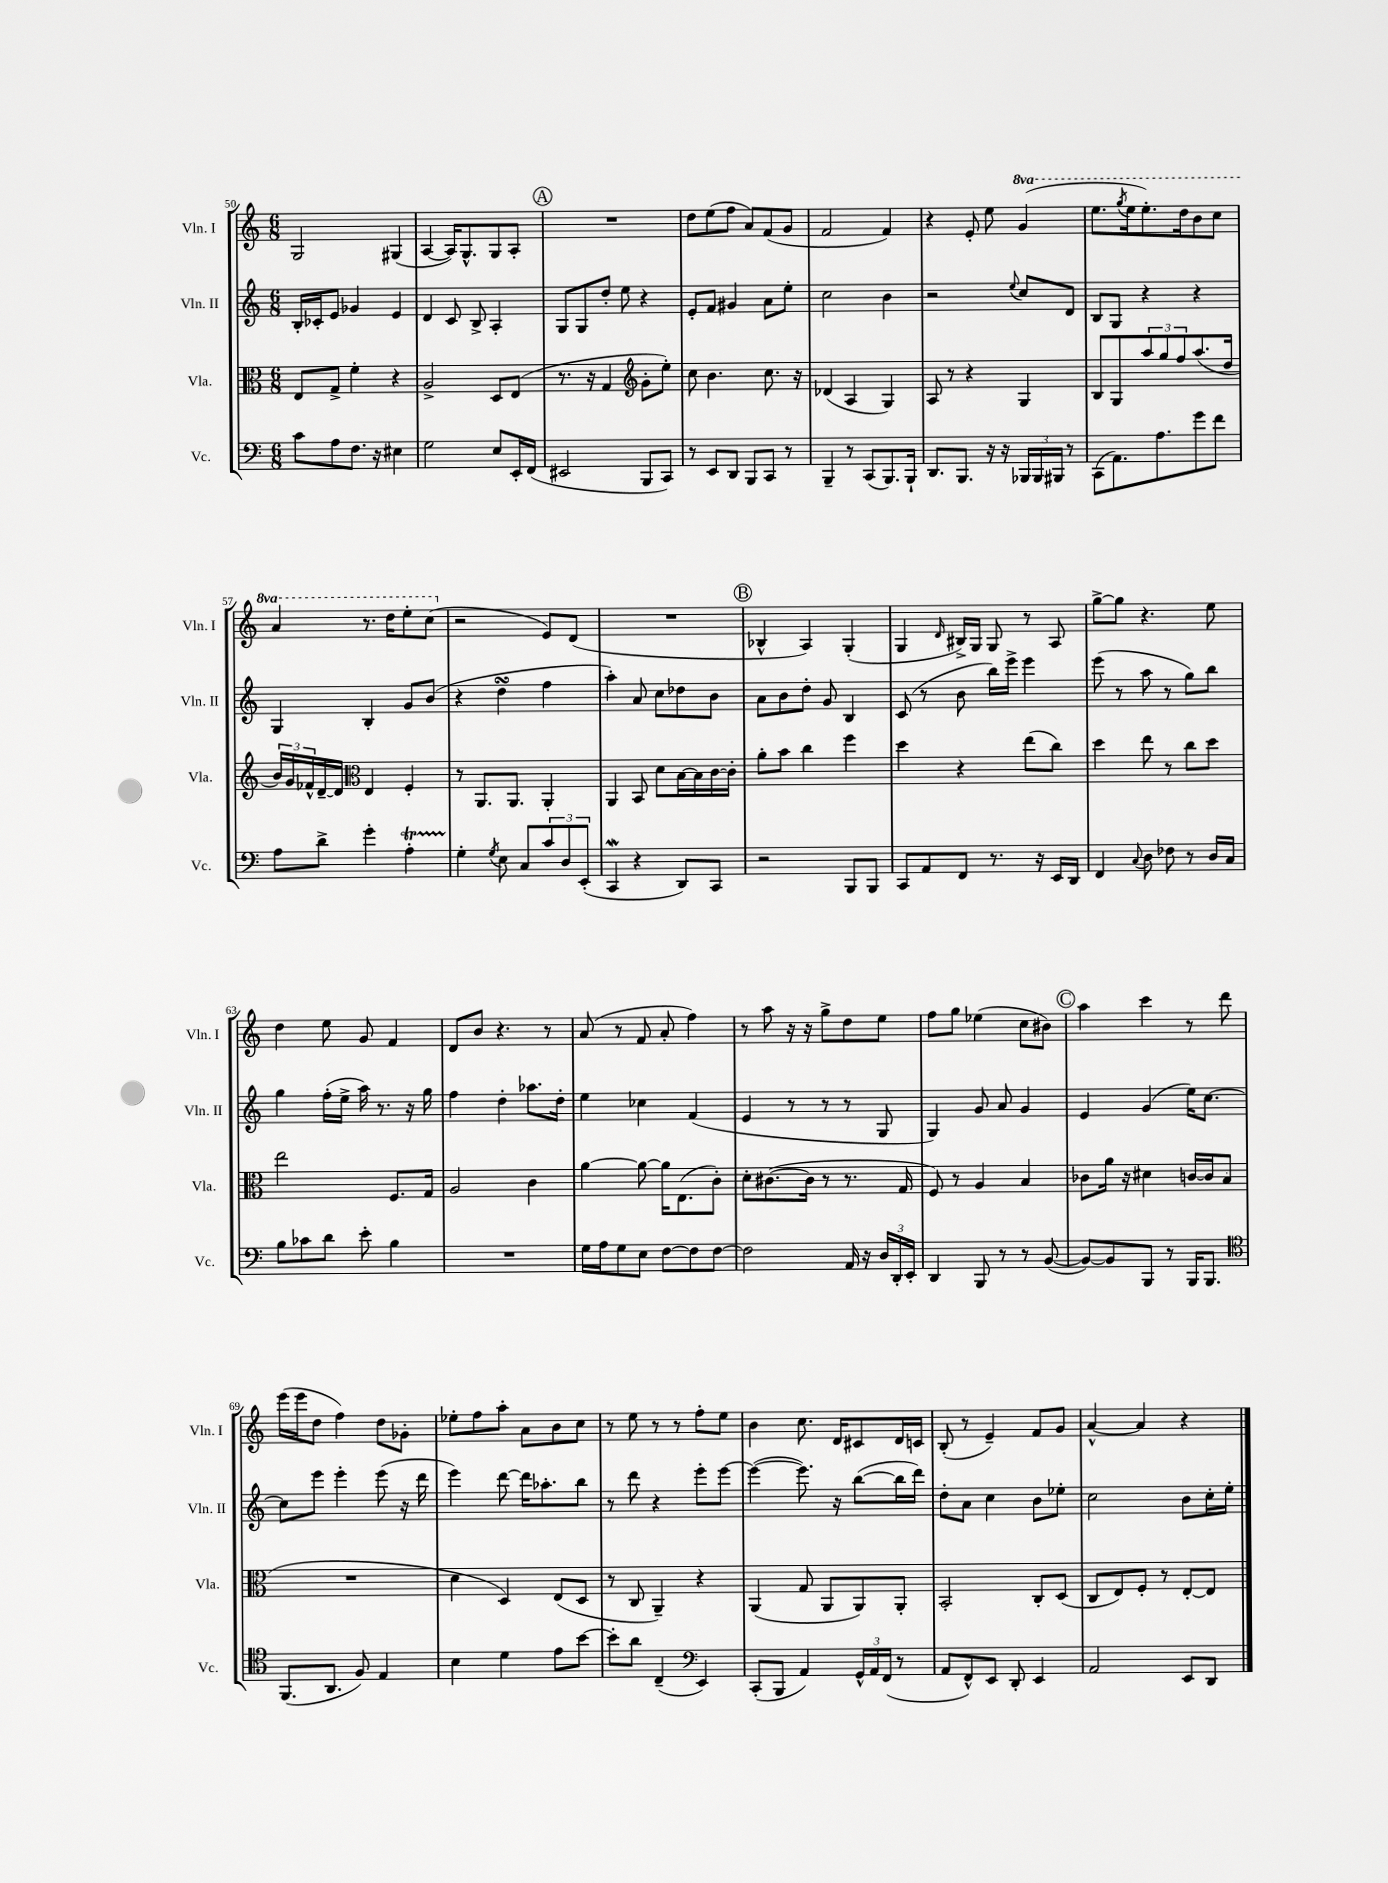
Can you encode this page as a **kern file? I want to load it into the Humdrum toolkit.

**kern	**kern	**kern	**kern
*staff4	*staff3	*staff2	*staff1
*clefF4	*clefC3	*clefG2	*clefG2
*k[]	*k[]	*k[]	*k[]
*M6/8	*M6/8	*M6/8	*M6/8
8c	8E	16B'	2G
.	.	16c-'	.
8A	8G^	8e	.
8.F	4f'	4g-	.
16r	.	.	.
4E#	4r	4e	(4G#
=	=	=	=
2G	2A^	4d	[4A
.	.	8c	16A])
.	.	.	8.G^^
.	.	8B^	.
8E	8D	4A'	8G
16EE'	(8E	.	8A'
(16FF	.	.	.
=	=	=	=
2EE#	8.r	8G	2.r
.	.	8G	.
.	16r	.	.
.	4G	8dd'	.
.	.	8ee	.
*	*clefG2	*	*
8BBB	8g'	4r	.
8CC)	8ee')	.	.
=	=	=	=
8r	8cc	8e'	8dd
8EE	4.b	8f	(8ee
8DD	.	4g#	8ff
8BBB	.	.	8a)
8CC	8.cc	8a	(8f
8r	.	8ee'	8g
.	16r	.	.
=	=	=	=
4BBB~	(4d-	2cc	2f
8r	4A	.	.
(8CC	.	.	.
8.BBB)	4G)	4b	4f)
16BBB`	.	.	.
=	=	=	=
8.DD	8A	2r	4r
.	8r	.	.
8.BBB	.	.	.
.	4r	.	8e'
16r	.	.	8ee
16r	.	.	.
.	.	8qqee	.
24BBB-	4G	8cc	(4gg
24BBB-	.	.	.
24BBB#	.	.	.
8r	.	8d	.
=	=	=	=
(8CC	8B	8B	8.eee
8.AA)	8G	8G	.
.	.	.	8qggg
.	.	.	16eee
.	12aa	4r	8.eee')
8.A	.	.	.
.	12gg	.	.
.	12ff	.	.
.	.	.	16ddd
8g	(8.aa	4r	8bb
8f	.	.	8ccc
.	16dd	.	.
=	=	=	=
8A	24b)	4G	4aa
.	24g	.	.
.	24f-^^	.	.
8d^	[16d~	.	.
.	16d]	.	.
*	*clefC3	*	*
4g'	4E	4B'	8.r
.	.	.	16ddd
4A'	4F'	8g	8eee'
.	.	(8b	(8ccc
=	=	=	=
4G'	8r	4r	2r
.	8.AA	.	.
8qG	.	.	.
8E	.	4dd	.
.	8.AA	.	.
8C	.	.	.
12c	4AA'	4ff	8e)
12D	.	.	.
.	.	.	(8d
(12EE'	.	.	.
=	=	=	=
4CC	4AA	4aa')	2.r
4r	8BB	8a	.
.	8d	8cc	.
8DD)	[16B	8dd-	.
.	16B]	.	.
8CC	[16c	8b	.
.	16c']	.	.
=	=	=	=
2r	8a'	8a	4B-^^
.	8b	8b	.
.	4cc	8dd'	4A)
.	.	8g	.
8BBB	4ff	4B	(4G'
8BBB	.	.	.
=	=	=	=
8CC	4dd	(8c	4G
8AA	.	8r	.
.	.	.	16qqd
8FF	4r	8b	16B#^)
.	.	.	16G
8.r	.	16bb)	8G
.	.	16eee^	.
.	(8ee	4eee	8r
16r	.	.	.
16EE	8cc)	.	8A
16DD	.	.	.
=	=	=	=
4FF	4dd	(8eee	[8gg^
.	.	8r	8gg]
8qqC	.	.	.
8D	8ee	8aa	4.r
8F-	8r	8r	.
8r	8cc	8gg)	.
16D	8dd	8bb	8ee
16C	.	.	.
=	=	=	=
8B	2ee	4gg	4dd
8c-	.	.	.
8d	.	(16ff'	8ee
.	.	16ee^	.
8e'	.	16aa)	8g
.	.	8.r	.
4B	8.F	.	4f
.	.	16r	.
.	16G	16gg	.
=	=	=	=
2.r	2A	4ff	8d
.	.	.	8b
.	.	4dd'	4.r
.	4c	8.aa-	.
.	.	.	8r
.	.	16dd'	.
=	=	=	=
16G	[4a	4ee	(8a
16A	.	.	.
8G	.	.	8r
8E	8a_	4cc-	8f
[8F	16a]	.	8a'
.	(8.E	.	.
8F]	.	(4f	4ff)
[8F	8c')	.	.
=	=	=	=
2F]	8d'	4e	8r
.	([8.c#	.	8aa
.	.	8r	16r
.	16c#]	.	16r
.	8r	8r	8gg^
16AA	8.r	8r	8dd
16r	.	.	.
24D	.	8G	8ee
24DD'	.	.	.
.	16G	.	.
24EE'	.	.	.
=	=	=	=
4DD	8F)	4G)	8ff
.	8r	.	8gg
8BBB	4A	8g	(4ee-
8r	.	8a	.
8r	4B	4g	8cc
([8BB	.	.	8b#)
=	=	=	=
8BB_)	8c-	4e	4aa
8BB]	16a	.	.
.	16r	.	.
8BBB	4d#	(4g	4ccc
8r	.	.	.
16BBB	[16c	16ee)	8r
8.BBB	16c]	[8.cc	.
.	(8B	.	8ddd
=	=	=	=
*clefC4	*	*	*
(8.FF	2.r	8cc]	(16eee
.	.	.	16eee
.	.	8eee	8dd
8.AA	.	.	.
.	.	4eee'	4ff)
8F)	.	.	.
4E	.	(8eee	8dd
.	.	16r	8g-'
.	.	16ddd	.
=	=	=	=
4B	4d	4eee)	8ee-'
.	.	.	8ff
4d	4D)	[8ddd	8aa'
.	.	16ddd]	8a
.	.	8.aa-'	.
8e	(8E	.	8b
[8b	8D	8bb	8cc
=	=	=	=
8b']	8r	8r	8r
8a	8C	8ddd	8ee
(4C~	4AA~)	4r	8r
.	.	.	8r
*clefF4	*	*	*
4EE)	4r	8eee'	8ff'
.	.	[8eee	8ee
=	=	=	=
(8CC'	(4AA	(4eee_	4b
8BBB	.	.	.
4AA)	8G	8.eee])	8.cc
.	8AA	.	.
.	.	16r	16d
24GG^^	8AA)	([8bb	8c#
24AA	.	.	.
(24FF	.	.	.
8r	8AA'	16bb]	16d
.	.	16ddd)	16c
=	=	=	=
8AA	2BB'	8dd'	(8B'
8FF^^)	.	8a	8r
8EE	.	4cc	4e~)
8DD'	.	.	.
4EE	8C'	8b	8f
.	(8D	8ee-'	8g
=	=	=	=
2AA	8C	2cc	[4a^^
.	8E)	.	.
.	8F'	.	4a]
.	8r	.	.
8EE	[8E'	8b	4r
8DD	8E]	16cc'	.
.	.	16ee'	.
==	==	==	==
*-	*-	*-	*-
